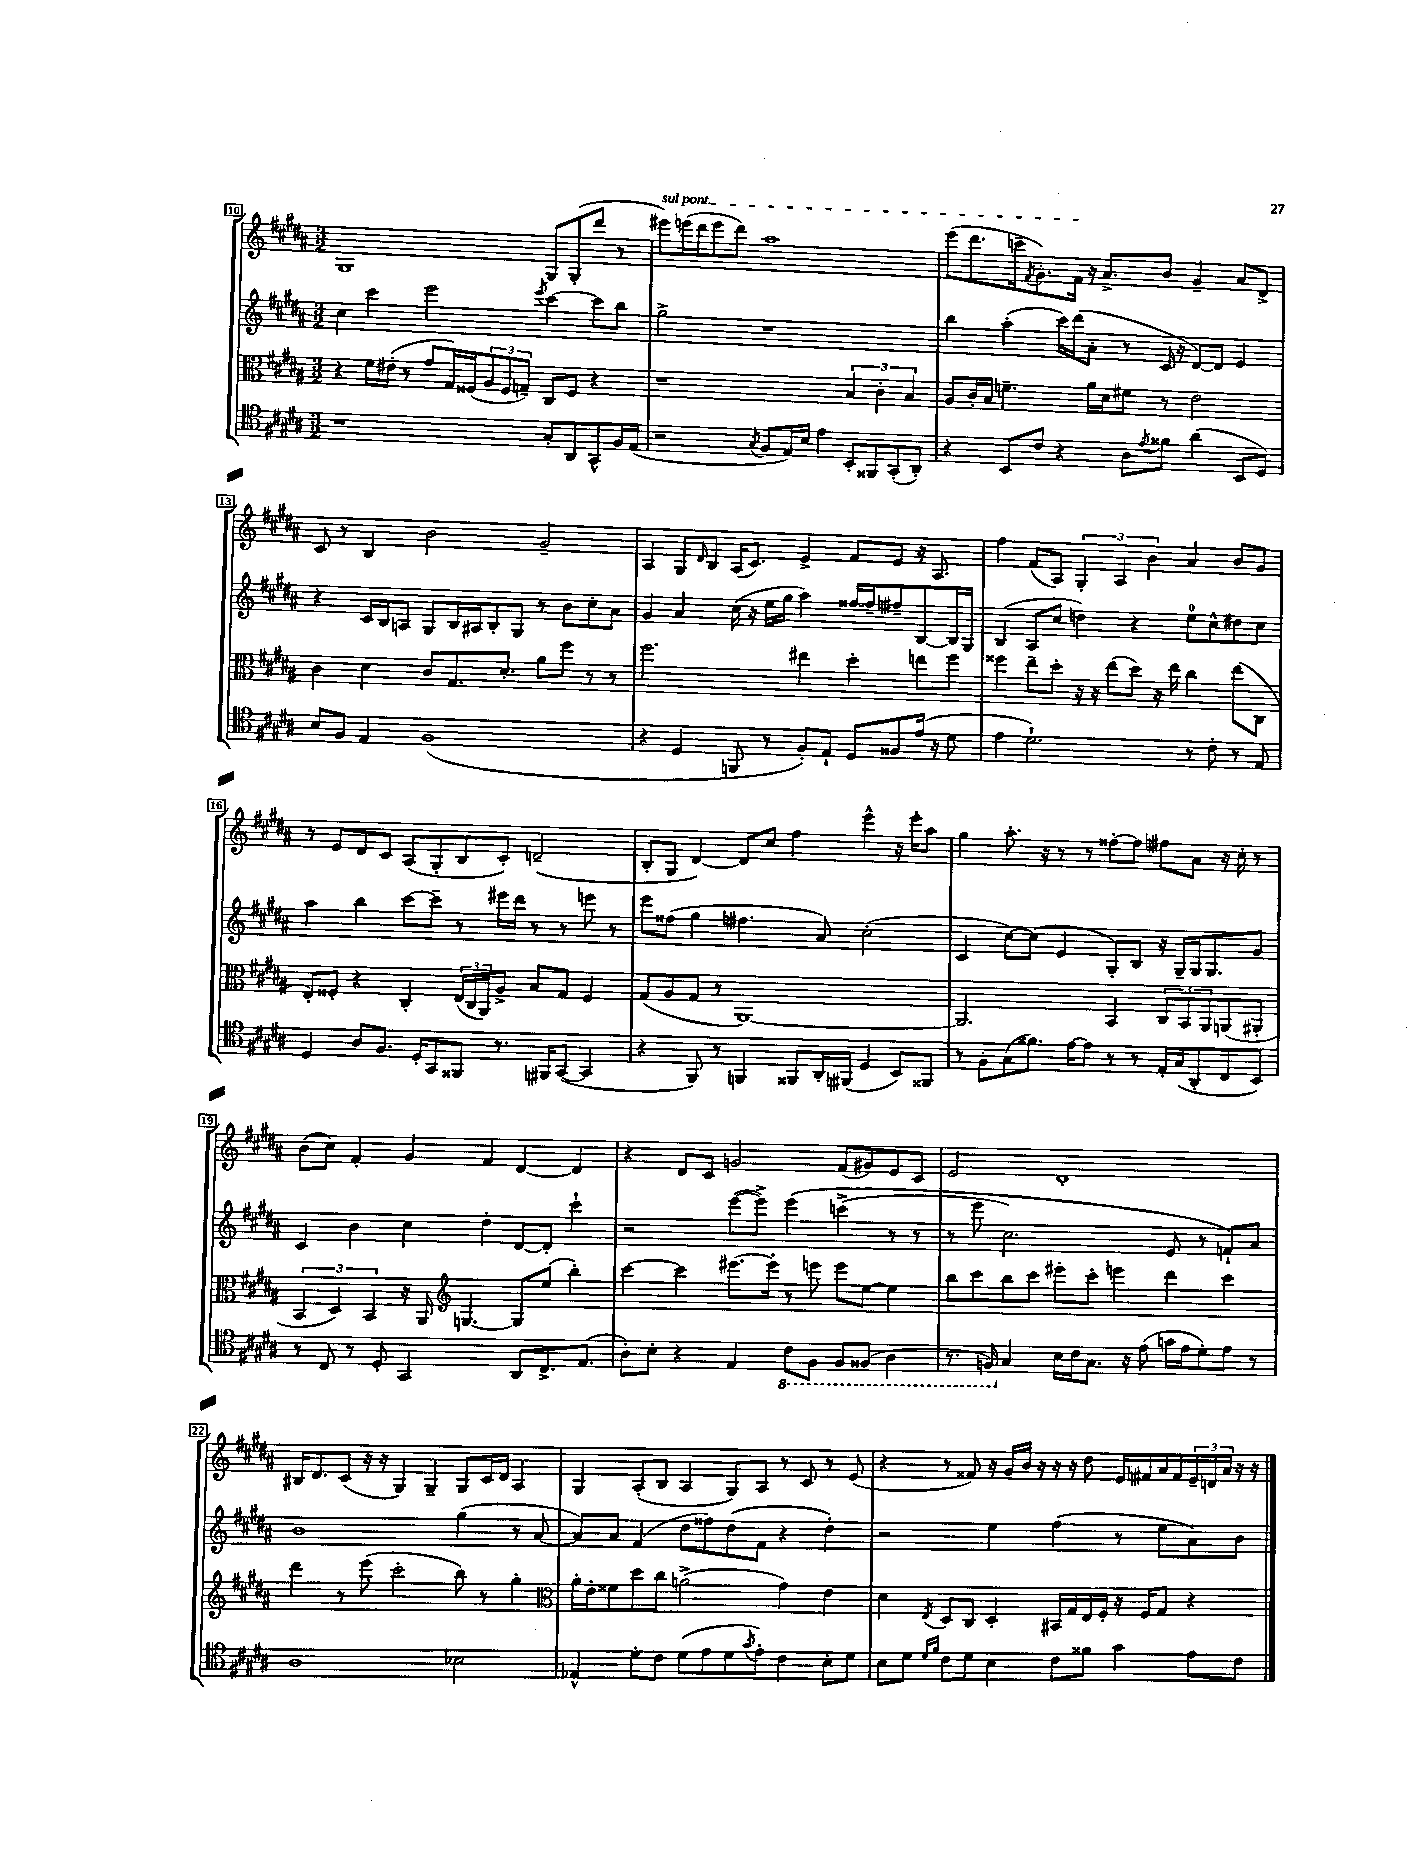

**kern	**kern	**kern	**kern
*staff4	*staff3	*staff2	*staff1
*clefC4	*clefC3	*clefG2	*clefG2
*k[f#c#g#d#a#]	*k[f#c#g#d#a#]	*k[f#c#g#d#a#]	*k[f#c#g#d#a#]
*M3/2	*M3/2	*M3/2	*M3/2
1r	4r	4cc#	1G#
.	16f#	4ccc#	.
.	(16e#'	.	.
.	8r	.	.
.	8g#	2eee	.
.	16G#)	.	.
.	(16F##	.	.
.	12A#	.	.
.	12F##	.	.
.	12G~)	.	.
.	.	8qeee	.
8G#'	8C#	[4ccc#	8G#
8AA#	8F##	.	(8G#'
8GG#^^	4r	8ccc#]	8ddd#
16F#	.	8bb	8r
(16E	.	.	.
=	=	=	=
2r	1r	2gg#^	8eee#)
.	.	.	(16eee
.	.	.	16ddd#
.	.	.	8eee
.	.	.	8ddd#)
8qG#	.	.	.
8F#	.	1r	1aa#
16E)	.	.	.
16B	.	.	.
4e	.	.	.
8BB'	6B	.	.
8FF##	.	.	.
.	6c#'	.	.
(8GG#'	.	.	.
.	6B	.	.
8AA#')	.	.	.
=	=	=	=
4r	8A#	4bb	(8eee
.	16c#'	.	8.ddd#
.	16B	.	.
8BB	4.f~	(4aa#'	.
.	.	.	16ccc~
.	.	.	8qf#
8c#	.	.	8.g#')
4r	.	16ccc#)	.
.	.	(16ddd#	16f#
.	16a#	8a#'	16r
.	16d#	.	8.a#^
8A#	8f#	8r	.
8qe	.	.	.
8f##	8r	16c#	8b
.	.	16r	.
(4a#	2e	[8d#)	4g#~
.	.	8d#]	.
8BB	.	4e	8a#
8D#)	.	.	8d#^
=	=	=	=
8B	4c#	4r	8c#
8F#	.	.	8r
4E	4d#	16c#	4B
.	.	16B	.
.	.	8A	.
(1F#	8c#	8G#	2b
.	8.G#	16B	.
.	.	16A#	.
.	.	8B'	.
.	8.d#'	.	.
.	.	8G#	.
.	8a#	8r	2g#~
.	8ff#	8b	.
.	8r	8cc#'	.
.	8r	8a#	.
=	=	=	=
4r	2.ff#	4g#	4A#
4D#	.	4a#	8G#
.	.	.	16qqd#
.	.	.	8B
8FF	.	(16cc#	(16A#
.	.	16r	8.c#)
8r	.	16ee	.
.	.	16gg#	.
8F#')	4ee#	4aa#)	4e^
8E`	.	.	.
8D#	4dd#'	[16ff##	8f#
.	.	16ff##~]	.
8F##	.	8ff#~	8e
(16e	8ee	[8B	16r
16r	.	.	8.A#
8d#	8ff#	16B]	.
.	.	16G#	.
=	=	=	=
4e	4ff##	(4B	4ff#
2.d#`)	8ee~	8A#	(8f#
.	8dd#'	8cc#	8A#)
.	16r	4dd)	6G#'
.	16r	.	.
.	(8ee	.	.
.	.	.	6A#
.	8dd#)	4r	.
.	.	.	6b
.	16r	.	.
.	16ee	.	.
8r	4cc#	8ee	4a#
8c#'	.	8cc#^^	.
8r	(8ee	8dd#	8b
8E	8C#	8cc#	8g#
=	=	=	=
4D#	8E')	4aa#	8r
.	8F##'	.	8e
8A#	4r	4bb	8d#
8.F#	.	.	8c#
.	4C#'	[8ccc#	(8A#
16D#'	.	.	.
8GG#	.	8ccc#~]	8G#'
8FF##	(24E	8r	8B
.	24C#	.	.
.	24AA#)	.	.
8.r	8A#^	16eee#	8c#')
.	.	16ddd#	.
.	8B	8r	(2d~
16FF#	.	.	.
([8GG#	8G#	8r	.
4GG#]	4F##	8eee	.
.	.	8r	.
=	=	=	=
4r	(8G#	8eee	8B'
.	8A#	(8ff##	8G#
8FF#)	8G#	4gg#	[4d#)
8r	8r	.	.
4FF	[1AA#)	4.ff#	8d#]
.	.	.	8cc#
8FF##	.	.	4ff#
16AA#'	.	8a#)	.
(16FF#	.	.	.
4D#	.	(2cc#'	4eee^^
8BB)	.	.	16r
.	.	.	16eee'
8FF##	.	.	8aa#
=	=	=	=
8r	2.AA#]	4c#	4gg#
8F#'	.	.	.
(8G#	.	[8cc#)	8.aa#'
8.f##)	.	(8cc#]	.
.	.	.	16r
.	.	4e	8r
[16e	.	.	.
8e]	.	.	8r
8r	4BB	8G#')	[8ff##'
8r	.	8B	8ff##]
16E'	12C#	16r	8ff#
(16G#	.	16G#~	.
.	12BB	.	.
8AA#'	.	16G#	8a#
.	12AA#	.	.
.	.	8.G#	.
8C#	(8AA	.	16r
.	.	.	16cc#'
8BB)	8AA#'	8g#	8r
=	=	=	=
8r	6BB	4c#	(8b
8C#	.	.	8cc#)
.	6D#)	.	.
8r	.	4b	4f#'
.	6BB	.	.
8D#'	.	.	.
2GG#	16r	4cc#	4g#
.	16AA#	.	.
*	*clefG2	*	*
.	[4.G	.	.
.	.	4dd#'	4f#
8AA#	8G]	[8d#	[4d#
8.C#^	(8ee	8d#']	.
.	4bb')	4ccc#`	4d#]
(8.E	.	.	.
=	=	=	=
8A#')	[4ccc#	2r	4r
8B'	.	.	.
4r	4ccc#]	.	8d#
.	.	.	8c#
4E	[8.eee#	([8eee	2g
.	.	8eee^])	.
.	16eee#']	.	.
8C#	8r	&(4eee	.
8FF#	8eee	.	.
8FF#	8eee	(4ccc^	(8f#
(8FF##	[8ee	.	8g#)
4AA#	4ee]	8r	8e
.	.	8r	8c#
=	=	=	=
8.r	8bb	8r	2e
.	8ccc#	8eee	.
16FF)	.	.	.
4G#	8bb	2.cc#)	.
.	8ccc#	.	.
16B	8eee#'	.	1d#'
16c#	.	.	.
8.G#	8ccc#'	.	.
.	4eee	.	.
16r	.	.	.
(8e	.	.	.
16g	4ddd#	8e	.
16e	.	.	.
8d#')	.	8r	.
8e	4ccc#	8f`&)	.
8r	.	8a#	.
=	=	=	=
1A#	4ddd#	1b	16B#
.	.	.	8.d#
.	8r	.	(8c#
.	(8eee	.	16r
.	.	.	16r
.	2ccc#'	.	4G#)
.	.	.	4G#~
2B-	8bb)	(4gg#	8G#
.	8r	.	16c#
.	.	.	16d#
.	4gg#'	8r	4A#
.	.	[8a#	.
=	=	=	=
*	*clefC3	*	*
4E-^^	16a#'	8a#])	4G#
.	16e'	.	.
.	8f##	8a#	.
8d#'	8dd#	(4f#	(8A#'
8c#	8cc#	.	8B
(8d#	(2a^	8dd#	4A#
8e	.	8ff##)	.
8d#	.	(8dd#	8G#)
8qg#	.	.	.
8e')	.	8f#	8A#
4c#	4g#)	4r	8r
.	.	.	8c#
8B'	4e	4dd#')	8r
8d#	.	.	(8e
=	=	=	=
8B	4d#	2r	4r
8d#	.	.	.
16qqd#	.	.	.
16qqf#	8qE	.	.
8c#	8D#	.	8r
8d#	8C#	.	8f##)
4B	4D#'	4ee	16r
.	.	.	16g#
.	.	.	16b
.	.	.	16r
8c#	16BB#	(4ff#	16r
.	16G#	.	16r
8f##	16E	.	8dd#
.	16F#'	.	.
4g#	16r	8r	16e
.	16F#	.	16f#
.	8G#	8ee	16a#
.	.	.	16f#
8e	4r	8a#)	24e~
.	.	.	24d
.	.	.	24a#
8c#	.	8b	16r
.	.	.	16r
==	==	==	==
*-	*-	*-	*-
